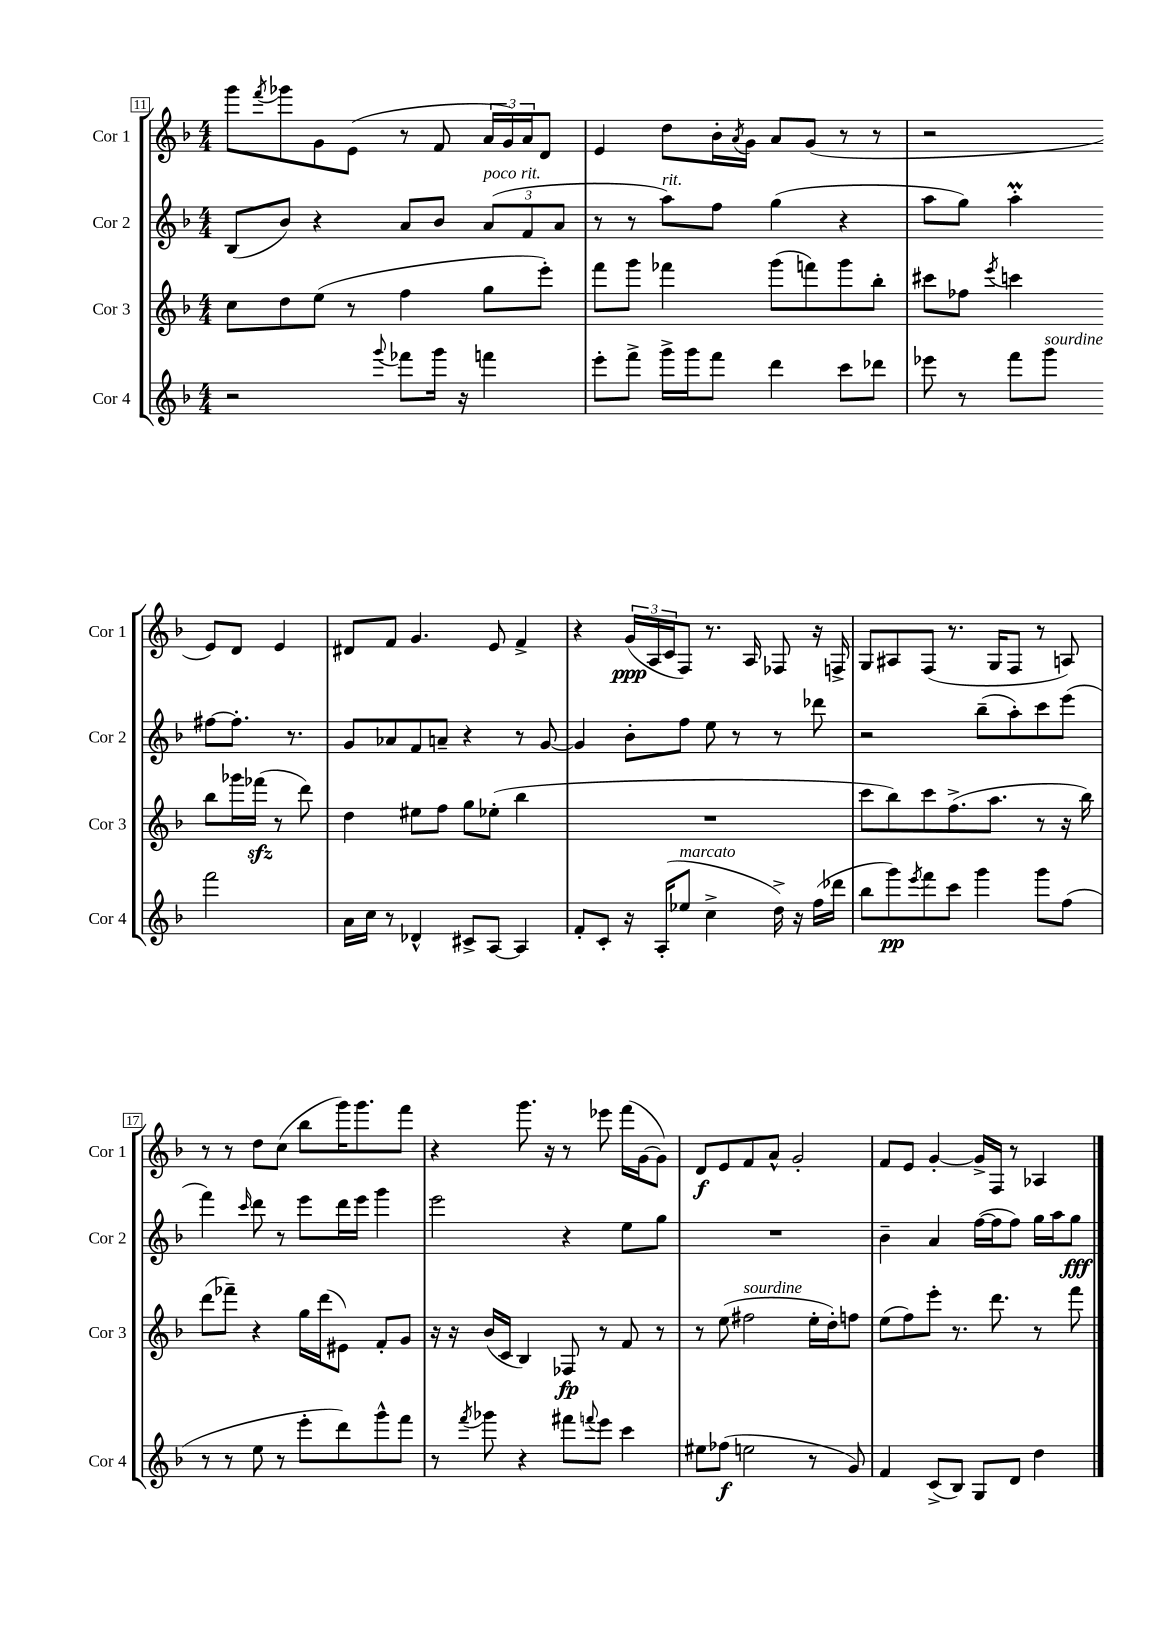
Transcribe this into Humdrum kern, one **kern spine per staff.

**kern	**dynam	**kern	**dynam	**kern	**dynam	**kern	**dynam
*part4	*part4	*part3	*part3	*part2	*part2	*part1	*part1
*staff4	*staff4	*staff3	*staff3	*staff2	*staff2	*staff1	*staff1
*I"Cor 4	*	*I"Cor 3	*	*I"Cor 2	*	*I"Cor 1	*
*I'Cor 4	*	*I'Cor 3	*	*I'Cor 2	*	*I'Cor 1	*
*clefG2	*	*clefG2	*	*clefG2	*	*clefG2	*
*k[b-]	*	*k[b-]	*	*k[b-]	*	*k[b-]	*
*M4/4	*	*M4/4	*	*M4/4	*	*M4/4	*
=11	=11	=11	=11	=11	=11	=11	=11
2r	.	8cc\L	.	(8B-/L	.	8ggg\L	.
.	.	.	.	.	.	8qfff/	.
.	.	8dd\	.	8b-/J)	.	8ggg-X\	.
.	.	(8ee\J	.	4r	.	8g\	.
.	.	8r	.	.	.	(8e\J	.
8qqggg/	.	.	.	.	.	.	.
8fff-X\L	.	4ff\	.	8a/L	.	8r	.
16ggg\Jk	.	.	.	8b-/J	.	8f/	.
16r	.	.	.	.	.	.	.
!	!	!	!	!LO:TX:a:i:t=poco rit.	!	!	!
4fffn\	.	8gg\L	.	(12a/L	.	24a/LL	.
.	.	.	.	.	.	24g/)	.
.	.	.	.	12f/	.	24a/J	.
.	.	8eee'\J)	.	.	.	8d/J	.
.	.	.	.	12a/J	.	.	.
=12	=12	=12	=12	=12	=12	=12	=12
8eee'\L	.	8fff\L	.	8r	.	4e/	.
8fff^\J	.	8ggg\J	.	8r	.	.	.
!	!	!	!	!LO:TX:a:i:t=rit.	!	!	!
16ggg^\LL	.	4fff-X\	.	8aa\L)	.	8dd\L	.
16ggg\J	.	.	.	.	.	.	.
8fff\J	.	.	.	8ff\J	.	16b-'\L	.
.	.	.	.	.	.	8qa/	.
.	.	.	.	.	.	16g\JJ	.
4ddd\	.	(8ggg\L	.	(4gg\	.	8a/L	.
.	.	8fffn\)	.	.	.	(8g/J	.
8ccc\L	.	8ggg\	.	4r	.	8r	.
8ddd-X\J	.	8bb-'\J	.	.	.	8r	.
=13	=13	=13	=13	=13	=13	=13	=13
8eee-X\	.	8ccc#X\L	.	8aa\L	.	2r	.
8r	.	8ff-X\J	.	8gg\J)	.	.	.
.	.	8qeee/	.	.	.	.	.
8fff\L	.	4cccn\	.	4aam'\	.	.	.
!LO:TX:a:i:t=sourdine	!	!	!	!	!	!	!
8ggg\J	.	.	.	.	.	.	.
2fff\	.	8bb-\L	.	[8ff#X\L	.	8e/L)	.
.	.	16ggg-X\L	.	8.ff#'\J]	.	8d/J	.
.	.	(16fff-Xzz\JJ	.	.	.	.	.
.	.	8r	.	.	.	4e/	.
.	.	.	.	8.r	.	.	.
.	.	8ddd\)	.	.	.	.	.
!!LO:LB:g=z
=14	=14	=14	=14	=14	=14	=14	=14
16a\LL	.	4dd\	.	8g/L	.	8d#X/L	.
16cc\JJ	.	.	.	.	.	.	.
8r	.	.	.	8a-X/	.	8f/J	.
4d-X^^/	.	8ee#X\L	.	8f/	.	4.g/	.
.	.	8ff\J	.	8an~/J	.	.	.
8c#X^/L	.	8gg\L	.	4r	.	.	.
[8A/J	.	(8ee-X'\J	.	.	.	8e/	.
4A/]	.	4bb-\	.	8r	.	4f^/	.
.	.	.	.	[8g/	.	.	.
=15	=15	=15	=15	=15	=15	=15	=15
8f'/L	.	1r	.	4g/]	.	4r	.
8c'/J	.	.	.	.	.	.	.
16r	.	.	.	8b-'\L	.	(24g/LL	ppp
.	.	.	.	.	.	24A/	.
(16A'/KL	.	.	.	.	.	.	.
.	.	.	.	.	.	24c/J	.
!LO:TX:a:i:t=marcato	!	!	!	!	!	!	!
8ee-X/J	.	.	.	8ff\J	.	8F/J)	.
4cc^\	.	.	.	8ee\	.	8.r	.
.	.	.	.	8r	.	.	.
.	.	.	.	.	.	16A/	.
16dd^\)	.	.	.	8r	.	8F-X/	.
16r	.	.	.	.	.	.	.
(16ff\LL	.	.	.	8ddd-X\	.	16r	.
16ddd-X\JJ	.	.	.	.	.	16Fn^/	.
=16	=16	=16	=16	=16	=16	=16	=16
8bb-\L	.	8ccc\L	.	2r	.	8G/L	.
8ggg\)	pp	8bb-\)	.	.	.	8A#X/	.
8qeee/	.	.	.	.	.	.	.
8fff\	.	8ccc\	.	.	.	(8F/J	.
8ccc\J	.	(8.ff^\	.	.	.	8.r	.
4ggg\	.	.	.	(8bb-~\L	.	.	.
.	.	8.aa\J	.	.	.	16G/KL	.
.	.	.	.	8aa'\)	.	8F/J	.
8ggg\L	.	8r	.	8ccc\	.	8r	.
(8ff\J	.	16r	.	(8eee\J	.	8An/)	.
.	.	16bb-\)	.	.	.	.	.
!!LO:LB:g=z
=17	=17	=17	=17	=17	=17	=17	=17
8r	.	(8ddd\L	.	4fff\)	.	8r	.
8r	.	8fff-X~\J)	.	.	.	8r	.
.	.	.	.	16qqccc/	.	.	.
8ee\	.	4r	.	8ddd\	.	8dd\L	.
8r	.	.	.	8r	.	(8cc\J	.
8eee'\L	.	16gg\LL	.	8eee\L	.	8bb-\L	.
.	.	(16ddd\J	.	.	.	.	.
8ddd\)	.	8e#X\J)	.	16ddd\L	.	16ggg\K)	.
.	.	.	.	16eee\JJ	.	8.ggg\	.
8ggg^^\	.	8f'/L	.	4ggg\	.	.	.
8fff\J	.	8g/J	.	.	.	8fff\J	.
=18	=18	=18	=18	=18	=18	=18	=18
8r	.	16r	.	2eee\	.	4r	.
.	.	16r	.	.	.	.	.
8qfff/	.	.	.	.	.	.	.
8ggg-X\	.	(16b-/LL	.	.	.	.	.
.	.	16c/JJ	.	.	.	.	.
4r	.	4B-/)	.	.	.	8.ggg\	.
.	.	.	.	.	.	16r	.
8fff#X\L	.	8F-X/	fp	4r	.	8r	.
8qqfffn/	.	.	.	.	.	.	.
8eee\J	.	8r	.	.	.	8eee-X\	.
4ccc\	.	8f/	.	8ee\L	.	(16fff\LL	.
.	.	.	.	.	.	[16g\J	.
.	.	8r	.	8gg\J	.	8g\J])	.
=19	=19	=19	=19	=19	=19	=19	=19
8ee#X\L	.	8r	.	1r	.	8d/L	f
(8ff-X\J	f	(8ee\	.	.	.	8e/	.
!	!	!LO:TX:a:i:t=sourdine	!	!	!	!	!
2een\	.	2ff#X\	.	.	.	8f/	.
.	.	.	.	.	.	8a^^/J	.
.	.	.	.	.	.	2g'/	.
8r	.	16ee'\LL	.	.	.	.	.
.	.	16dd'\J)	.	.	.	.	.
8g/)	.	8ffn\J	.	.	.	.	.
=20	=20	=20	=20	=20	=20	=20	=20
4f/	.	(8ee\L	.	4b-~\	.	8f/L	.
.	.	8ff\)	.	.	.	8e/J	.
(8c^/L	.	8eee'\J	.	4a/	.	[4g'/	.
8B-/J)	.	8.r	.	.	.	.	.
8G/L	.	.	.	([16ff\LL	.	16g^/LL]	.
.	.	8.ddd\	.	16ff\J]	.	16F/JJ	.
8d/J	.	.	.	8ff\J)	.	8r	.
4dd\	.	8r	.	16gg\LL	.	4A-X/	.
.	.	.	.	16aa\J	.	.	.
.	.	8fff\	.	8gg\J	fff	.	.
==	==	==	==	==	==	==	==
*-	*-	*-	*-	*-	*-	*-	*-
